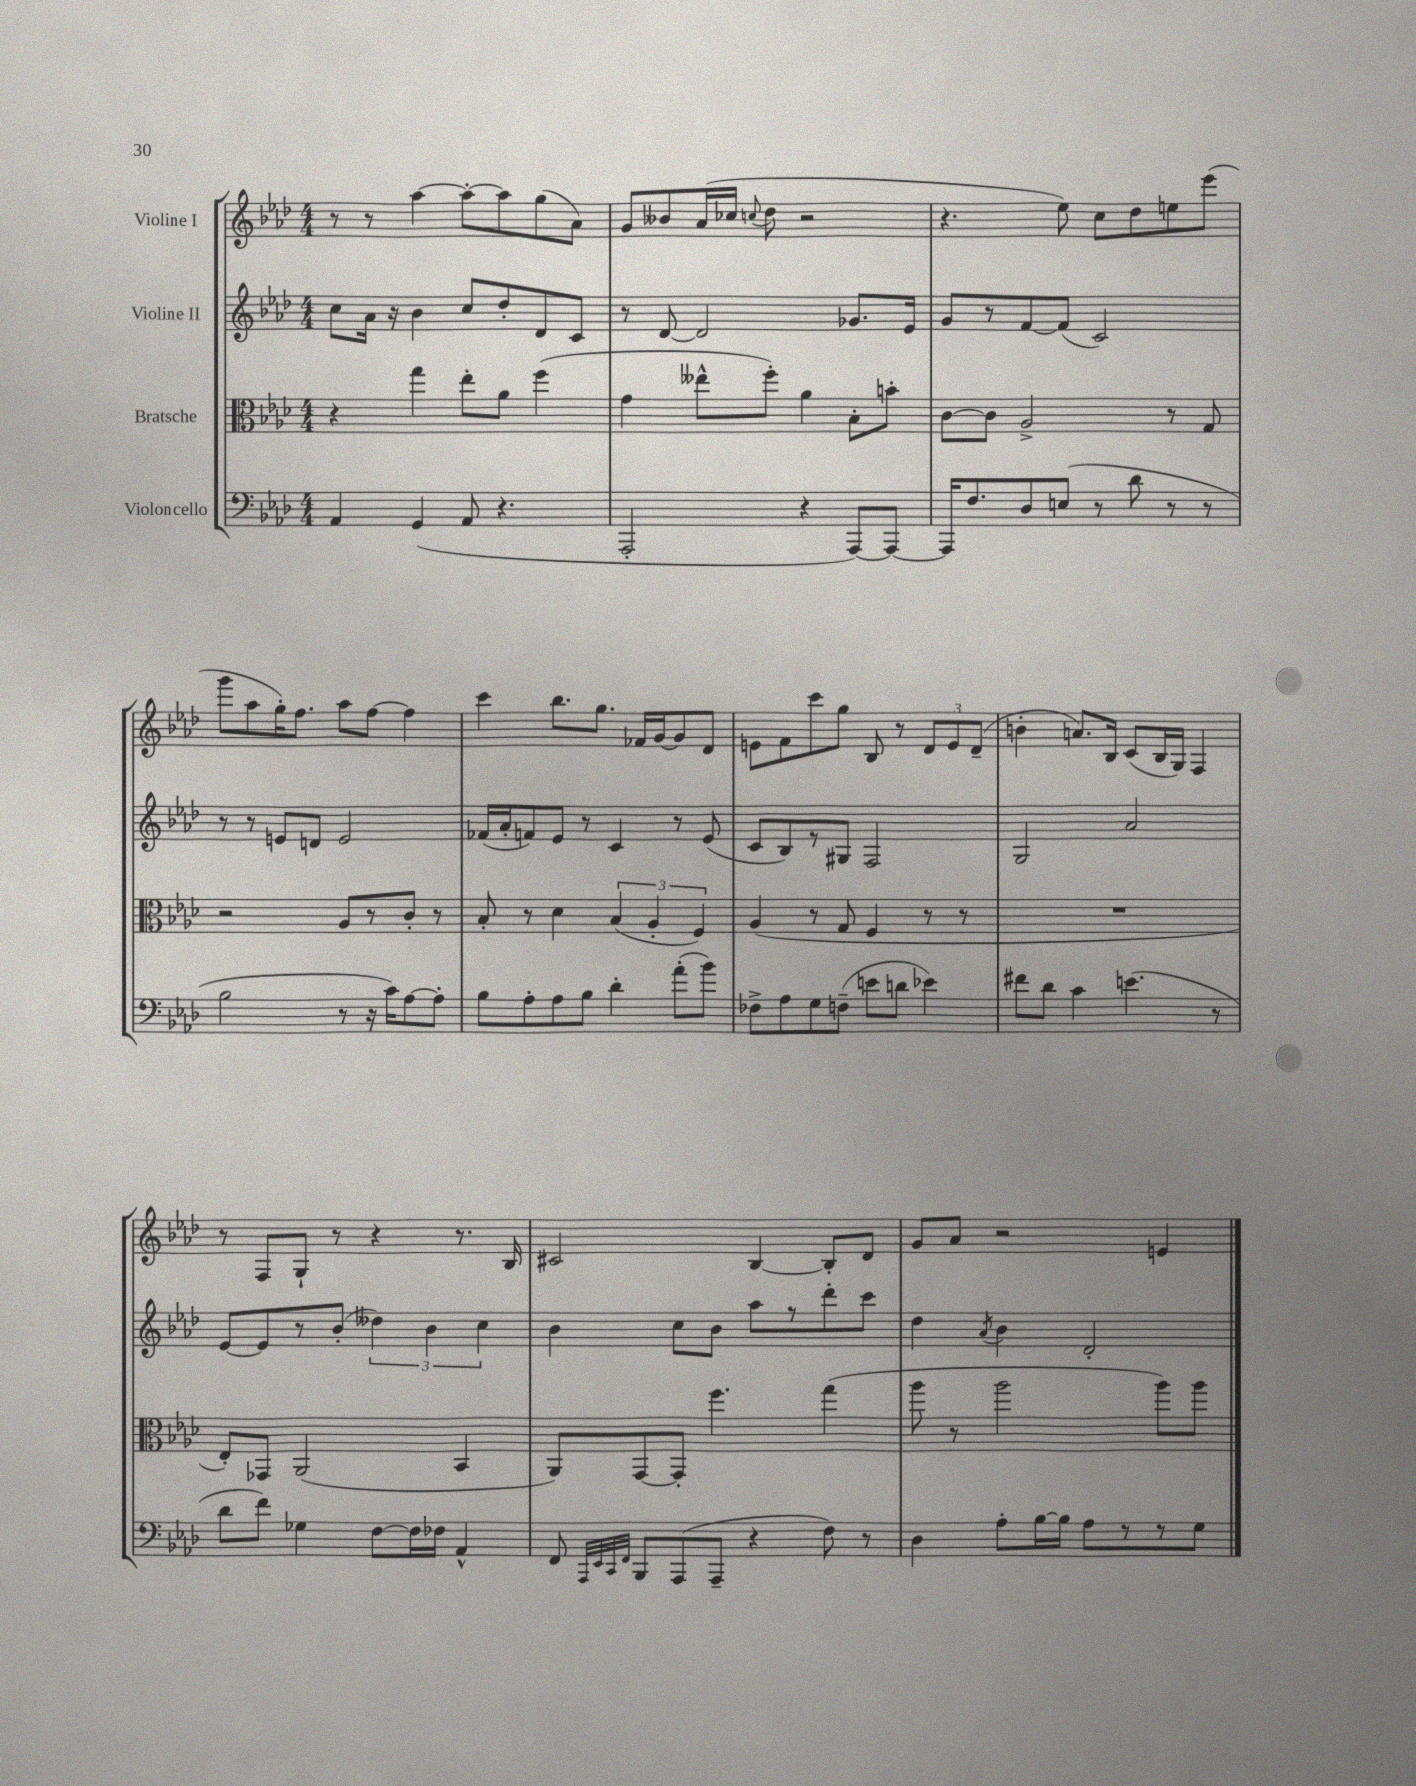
<<
\new StaffGroup <<
\new Staff = "s0" \with { instrumentName = "Violine I" } {
    \clef treble \key aes \major \numericTimeSignature \time 4/4
    \autoBeamOff r8 r8 aes''4~ aes''8[~-. aes''8 g''8( aes'8]) |
    g'8[ beses'8 aes'16( ces''16] \appoggiatura { c''8 } des''8 r2 |
    r4. ees''8) c''8[ des''8 e''8 ees'''8]( |
    g'''8[ aes''8 g''16-.) f''8.] aes''8[ f''8]~ f''4 |
    c'''4 bes''8.[ g''8.] fes'16[ g'16~ g'8 des'8] |
    e'8[ f'8 c'''8 g''8] bes8 r8 \tuplet 3/2 { des'8[ e'8 des'8]--( } |
    b'4-. a'8.[) bes16] c'8[( bes16 g16]) f4 |
    r8 f8[ g8]-! r8 r4 r8. bes16 |
    cis'2 bes4~ bes8[-. des'8] |
    g'8[ aes'8] r2 e'4 \bar "|." |
}
\new Staff = "s1" \with { instrumentName = "Violine II" } {
    \clef treble \key aes \major \numericTimeSignature \time 4/4
    \autoBeamOff c''8[ aes'16] r16 bes'4 c''8[ des''8-. des'8 c'8] |
    r8 des'8~ des'2 ges'8.[ ees'16] |
    g'8[ r8 f'8~ f'8]( c'2) |
    r8 r8 e'8[ d'8] e'2 |
    fes'16[( aes'16-. f'8) ees'8] r8 c'4 r8 ees'8( |
    c'8[ bes8) r8 gis8] f2 |
    g2 aes'2 |
    ees'8[~ ees'8 r8 bes'8]-.( \tuplet 3/2 { deses''4) bes'4 c''4 } |
    bes'4 c''8[ bes'8] aes''8[ r8 des'''8-. c'''8] |
    des''4 \acciaccatura { aes'8 } bes'4 des'2-. \bar "|." |
}
\new Staff = "s2" \with { instrumentName = "Bratsche" } {
    \clef alto \key aes \major \numericTimeSignature \time 4/4
    \autoBeamOff r4 g''4 ees''8[-. aes'8] f''4( |
    g'4 eeses''8[-^ f''8]-.) aes'4 bes8[-. b'8]-. |
    c'8[~ c'8] aes2-> r8 g8 |
    r2 aes8[ r8 c'8]-. r8 |
    bes8-. r8 des'4 \tuplet 3/2 { bes4( aes4-. f4) } |
    aes4( r8 g8 f4 r8 r8 |
    R1 |
    ees8[-.) ges,8] aes,2( bes,4 |
    aes,8[) g,8~ g,8]-. f''4. g''4( |
    aes''8 r8 aes''2 aes''8[) aes''8] \bar "|." |
}
\new Staff = "s3" \with { instrumentName = "Violoncello" } {
    \clef bass \key aes \major \numericTimeSignature \time 4/4
    \autoBeamOff aes,4 g,4( aes,8 r4. |
    aes,,2-. r4 aes,,8[~) aes,,8]~ |
    aes,,16[ f8. des8 e8]( r8 des'8 r8 r8 |
    bes2 r8 r16 c'16[) aes8~ aes8]-. |
    bes8[ aes8-. aes8 bes8] des'4-. aes'8[-.( bes'8]) |
    fes8[-> aes8 g8 f8]--( e'8[ d'8] ees'4) |
    fis'8[ des'8] c'4 e'4.( r8 |
    des'8[ f'8]) ges4 f8[~ f16 fes16] aes,4-^ |
    f,8 \grace { aes,,32[ ees,32 c,32 f,32] } bes,,8[ aes,,8( aes,,8]-- r4 f8) r8 |
    des4 aes8[-. bes16~ bes16] aes8[ r8 r8 g8] \bar "|." |
}
>>
>>
\layout { \context { \Score \remove "Bar_number_engraver" } }
